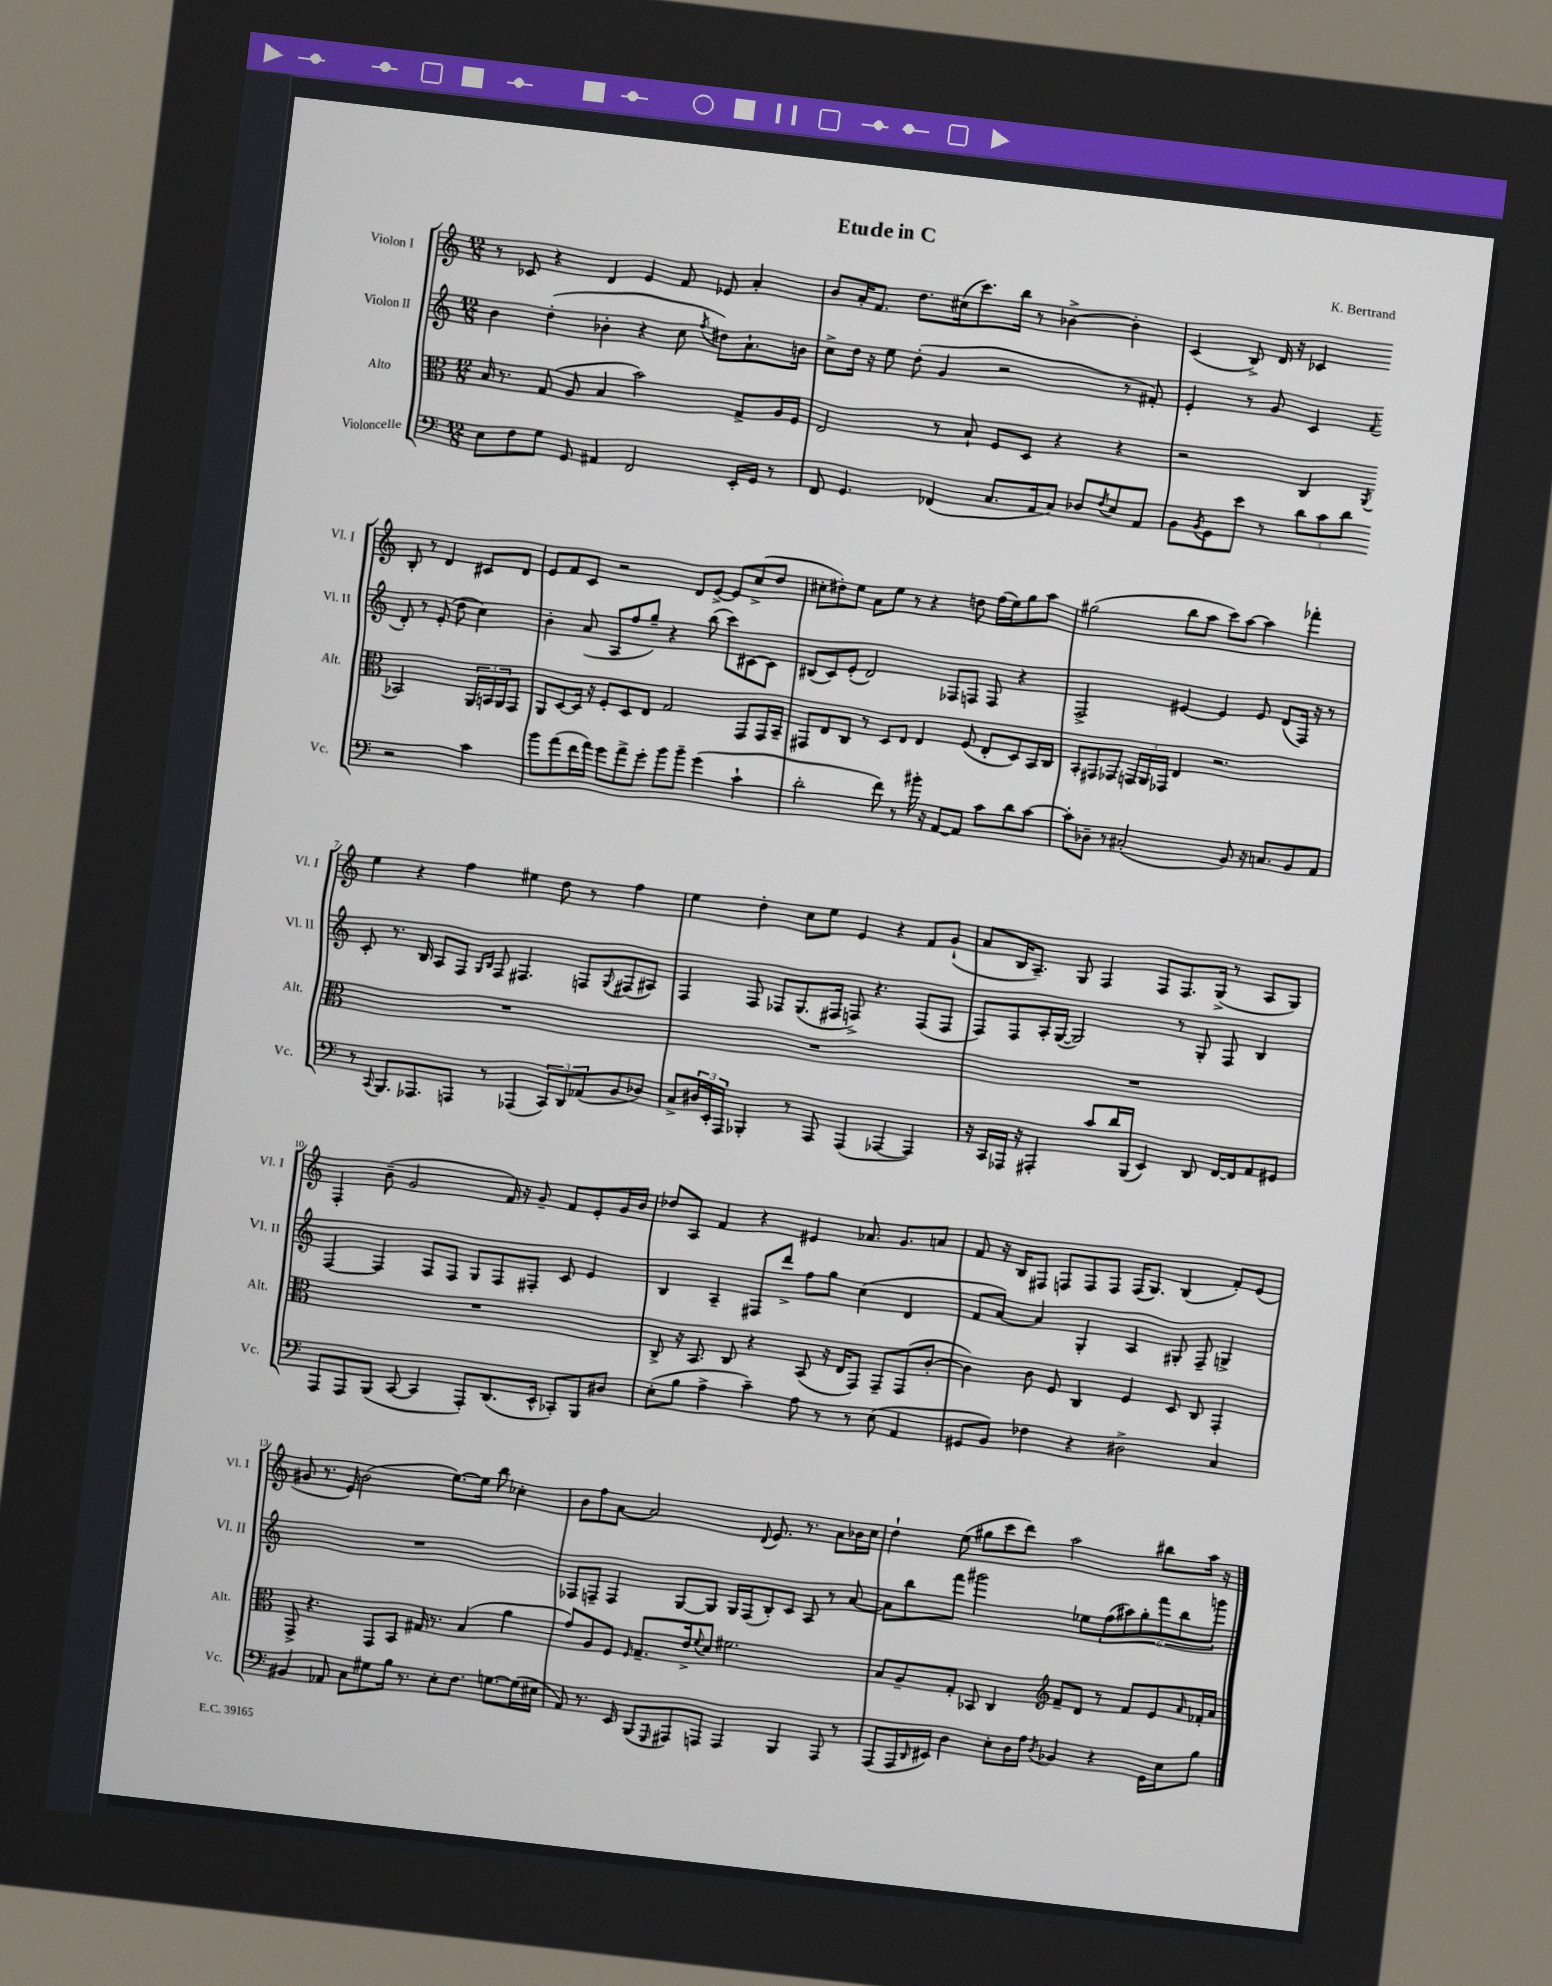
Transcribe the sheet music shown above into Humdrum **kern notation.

**kern	**kern	**kern	**kern
*staff4	*staff3	*staff2	*staff1
*clefF4	*clefC3	*clefG2	*clefG2
*k[]	*k[]	*k[]	*k[]
*M12/8	*M12/8	*M12/8	*M12/8
8E	16B	4b	8r
.	8.r	.	.
8F	.	.	8c-
8G	(8G	(4dd'	4r
8GG	8A	.	.
4AA#	4B	4b-'	4d
2FF	2b)	4r	4e
.	.	8cc	8f
.	.	8qff	.
.	.	8dd#)	8e-
16EE'	8G^	8.a`	4a'
16GG	.	.	.
8r	16A	.	.
.	16F	16b	.
=	=	=	=
8FF	2E	8cc^	8b
4.GG	.	16dd	16a'
.	.	16r	8.f
.	.	8ee	.
.	.	(8dd'	8.dd
(4FF-	8r	4g	.
.	.	.	(16cc#
.	8B`	.	8.ccc)
8.C	8F	2r	.
.	.	.	16bb
.	8D	.	8r
16AA	.	.	.
8C)	4r	.	[4b-^
8D-	.	.	.
8qF	.	.	.
8E	4r	8r	4b-']
8AA	.	8f#')	.
=	=	=	=
8BB	2r	4e'	(4c
8qBB	.	.	.
8GG	.	.	.
8e	.	8r	8B^)
8r	.	8g	16d
.	.	.	16r
12d	4C	4c	4c-
12c	.	.	.
12d	.	.	.
.	8qAA	8qqf	.
2r	2BB-	8d'	8B'
.	.	8r	8r
.	.	(8e'	4d
.	.	8dd	.
4c	24AA	4cc)	8c#
.	24BB	.	.
.	24AA	.	.
.	8GG	.	8d
=	=	=	=
8b	8AA	4b'	8e
(8a	[8D	.	8f
16f	16D]	(8a	8c
16a)	16r	.	.
8g	8F'	8A	2r
8a^	8D	8ff	.
8g'	8E	8gg~)	.
8b	2G	4r	.
8b~	.	.	8d
(4g	.	(8bb	[8e^
.	.	8ccc)	8e]
4c`	8GG	[8c#	(8cc^
.	16GG	8c#]	8dd
.	16BB~	.	.
=	=	=	=
2d'	8GG#	(8B#	8cc#'
.	8E	8c)	8dd#')
.	8C	(8e'	8ee
.	8r	2d)	8a
8f)	8D	.	8ee
8r	8E	.	8r
16b#'	4E	.	4r
16r	.	.	.
[8AA	.	8F-	.
8AA]	(8F	8F	8dd
8c	8E'	8F	(16ff
.	.	.	16ee)
8d	8D)	4r	8gg
[8c	16BB	.	8aa
.	16C	.	.
=	=	=	=
8c']	8BB'	2F^	(2gg#
8D-~	8GG#	.	.
8r	8GG-	.	.
(2C#'	24GG	.	.
.	24AA	.	.
.	24GG-	.	.
.	4E	[4e#	8bb
.	.	.	8aa
.	2.r	4e#]	8ccc)
8BB)	.	.	[8aa
16r	.	8e#	4aa]
8.C	.	.	.
.	.	(8d	.
8BB	.	16F)	4fff-'
.	.	16r	.
8AA	.	8r	.
=	=	=	=
8r	1.r	8c'	4ee
8qqCC	.	.	.
8.BBB	.	8.r	.
.	.	.	4r
8.AAA-	.	16B	.
.	.	8A	.
8AAA	.	8F	4ff
.	.	16qqG	.
.	.	16qqB	.
8r	.	8F	.
(4AAA-	.	4.F#	4ee#
12CC)	.	.	8dd
12DD	.	.	.
.	.	8F	8r
(12AA-	.	.	.
.	.	8qqG	.
8BB	.	(8F#	4ff
8D-)	.	8A#)	.
=	=	=	=
8C^	1.r	4F	4ee
24D#	.	.	.
24EE'	.	.	.
24AAA	.	.	.
4BBB-'	.	8F	4dd'
.	.	8F-	.
8r	.	(8.G	8cc
8AAA	.	.	8ee
.	.	16F#	.
(4AAA	.	8F^)	4e
.	.	4.r	.
[4AAA-	.	.	4r
4AAA-])	.	(8F	8f
.	.	8F	(8g`
=	=	=	=
16r	1.r	8F)	8a
16CC	.	.	.
16AAA-	.	8F	16B
16r	.	.	8.A~)
4AAA#'	.	16A'	.
.	.	([16G	.
.	.	2G])	8G
8c	.	.	4F
16d	.	.	.
(16BBB	.	.	.
4EE)	.	.	8F
.	.	8r	8.F
8DD	.	8G'	.
.	.	.	(16G^
[16FF	.	8F	8r
16FF]	.	.	.
8AA	.	4B	8A
8GG#	.	.	8G)
=	=	=	=
8AAA	1.r	[4F	4F'
8AAA	.	.	.
(8BBB	.	4F]	(8b~
[8CC	.	.	2g
4CC]	.	8F	.
.	.	8F	.
8AAA')	.	8G	.
(8.DD	.	8F	16f)
.	.	.	16r
.	.	8F#'	8g~
16EE^^	.	.	.
8CC-')	.	8c	8f
8BBB	.	4e	8e'
8D#	.	.	16g
.	.	.	16b
=	=	=	=
(8E'	8C^	4B	8dd-
8B	16r	.	8A
.	8.BB	.	.
4A^	.	4A~	4f
.	8C	.	.
4c~)	4r	8F#	4r
.	.	8ddd^	.
8A	(8BB	8ff	4e#
8r	16r	8gg	.
.	16E	.	.
8r	8GG)	(4cc	8.a-
(8E	8GG~	.	.
.	.	.	8.g
4AA	(8GG	4d	.
.	[8c'	.	8a
=	=	=	=
8GG#	4c])	8f	8f
8BB)	.	[8a)	16r
.	.	.	16B
4F-	8c	4a]	8F#
.	8F	.	8F
4r	4C	4G'	8F
.	.	.	8F
2D#^	4F	4A	(16F
.	.	.	8.G)
.	8D	8G#'	(4B
.	8C	8F~	.
4C	4GG'	4G^	8f')
.	.	.	(8e
=	=	=	=
4BB#	8GG^	1.r	8g#
.	4.r	.	8.r
8AA-	.	.	.
.	.	.	16e)
8C	.	.	(2b
8G#	8GG	.	.
16B	8BB	.	.
8.r	.	.	.
.	16G#	.	.
.	8.r	.	.
8E'	.	.	[8.ee)
8.F	(4B	.	.
.	.	.	16ee]
.	.	.	8bb
[8.G	.	.	.
.	4a	.	4cc-'
(16G]	.	.	.
16E#	.	.	.
=	=	=	=
8AA)	8g)	8F-	8b
8.r	8A	8F~	8ff
.	8F	4F	[8a
16EE	.	.	.
.	16qqF	.	.
(8BBB	8.G~	.	2a]
16qqGGG	.	.	.
8AAA#)	.	[8G	.
.	16e^	.	.
.	8qqf	.	.
8AAA	8d	8G]	.
4AAA	2.f#	16G	.
.	.	(16F	.
.	.	.	8qqd
.	.	8B')	8.e
4BBB	.	8c	.
.	.	.	8.r
.	.	8A	.
8AAA	.	8r	8a
8r	.	[8a	16b-
.	.	.	16cc
=	=	=	=
(8AAA	8B	8a]	4dd`
16AAA	8A~	8bb	.
16qqDD	.	.	.
16EE#)	.	.	.
4D	8G'	8fff	(8ee
.	8BB-	2ggg#	8gg#
8E'	4C	.	8ccc
16D	.	.	8ddd)
16A	.	.	.
*	*clefG2	*	*
8qD	.	.	.
4BB-	8f~	.	2aa
.	8d	8ee-	.
4r	8r	(12ff	.
.	.	12aa#)	.
.	8f	.	.
.	.	12gg'	.
16GG	8e	12fff	8bb#
16E	.	.	.
.	.	12bb	.
.	16qqa	.	.
8B	16f-'	.	16aa
.	.	12ggg	.
.	16a	.	16r
==	==	==	==
*-	*-	*-	*-
